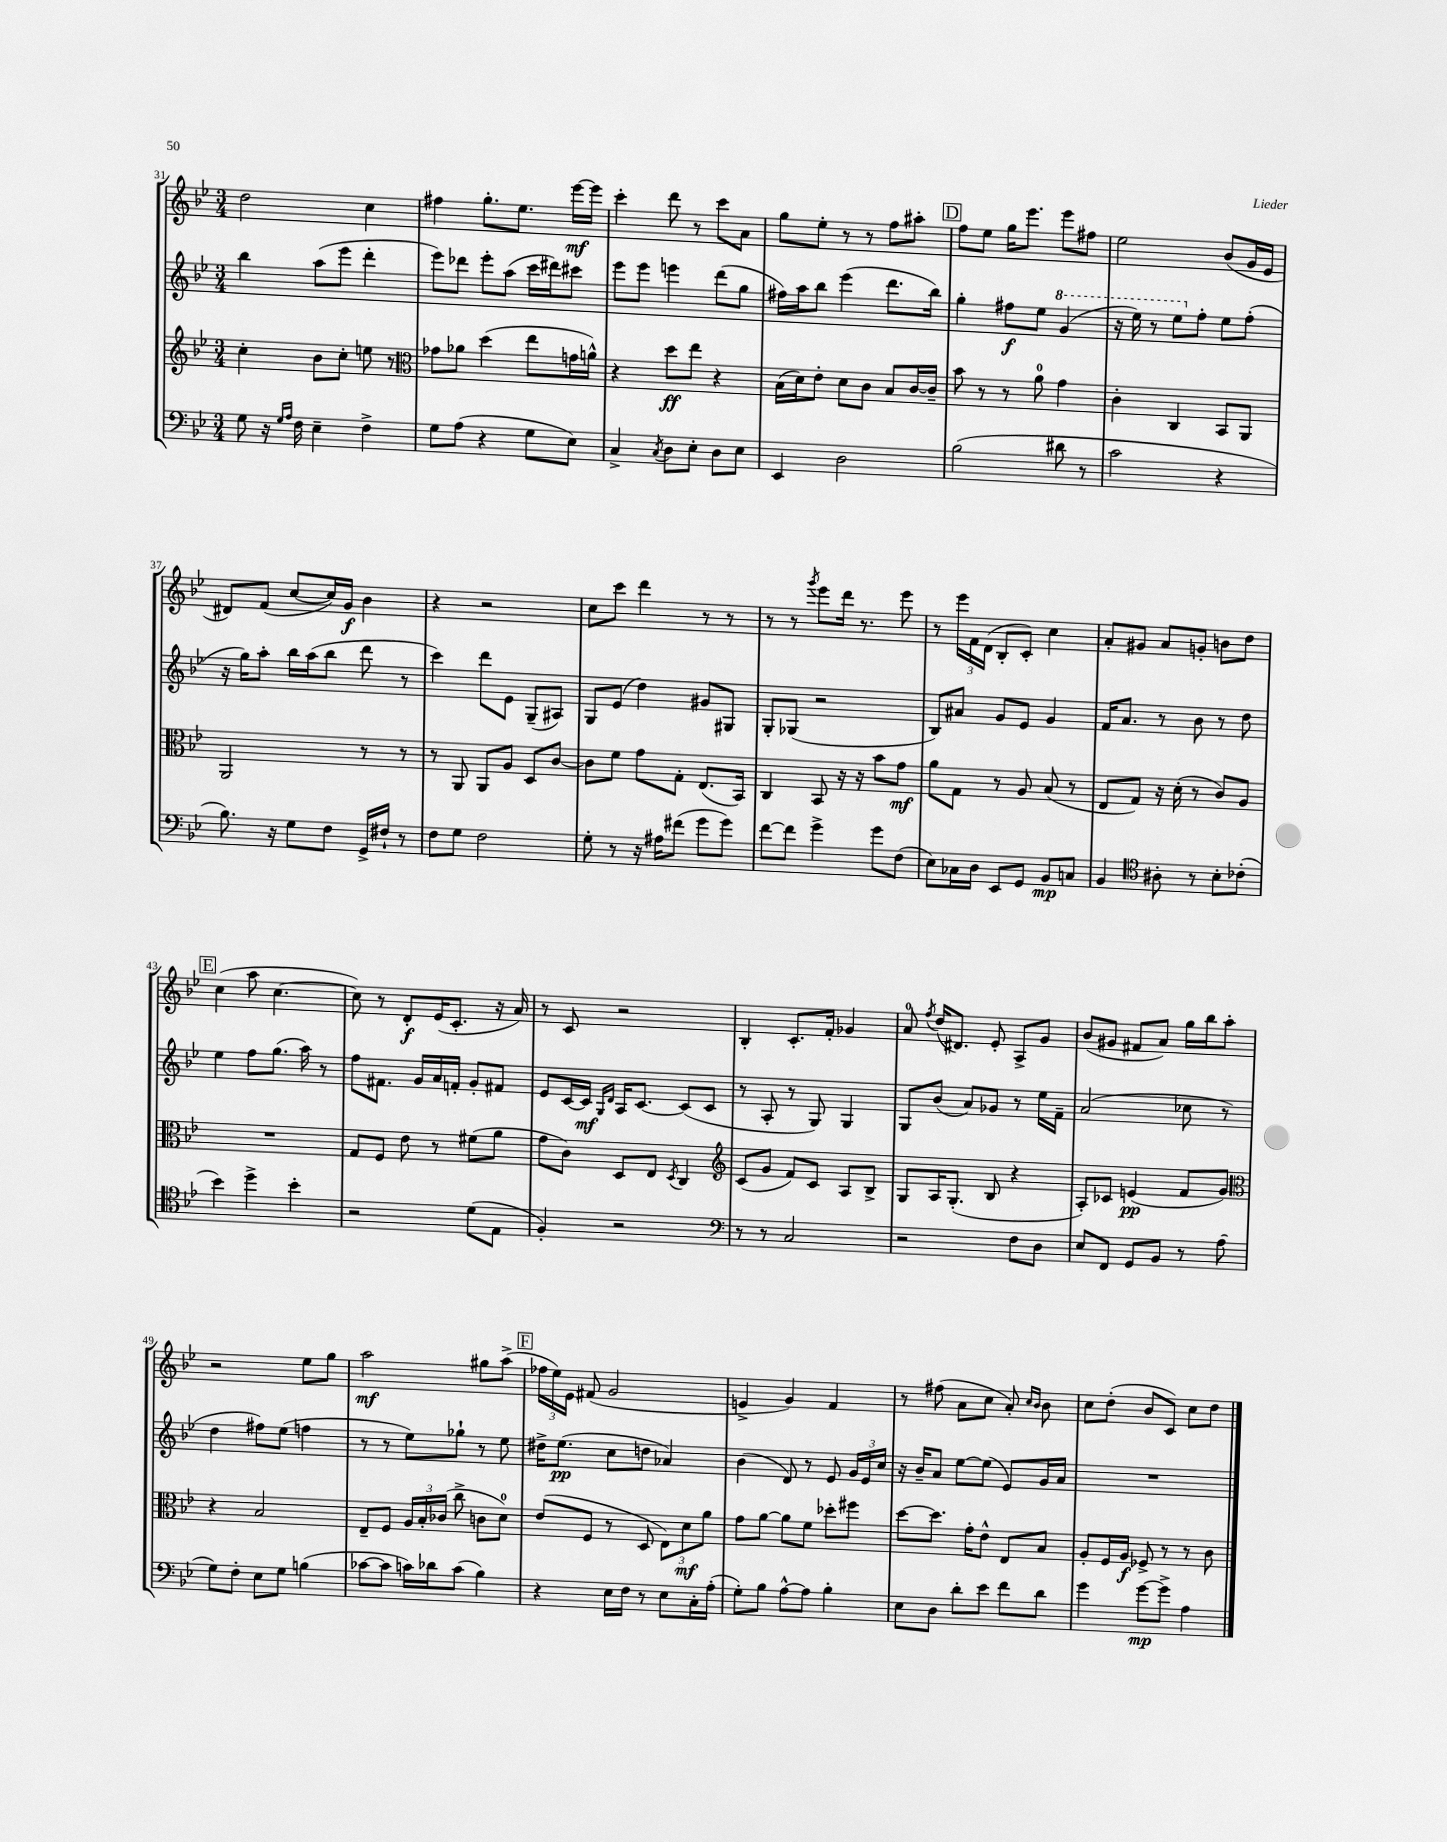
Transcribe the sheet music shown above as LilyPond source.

<<
\new StaffGroup <<
\new Staff = "s0" {
    \clef treble \key bes \major \numericTimeSignature \time 3/4
    \autoBeamOff d''2 c''4 |
    fis''4 g''8.[-. ees''8.] ees'''16[~\mf ees'''16] |
    c'''4-. d'''8 r8 c'''8[ a'8] |
    g''8[ ees''8]-. r8 r8 f''8[ ais''8]-. |
    \mark \markup { \box "D" } f''8[ ees''8] g''16[ ees'''8.] ees'''8[ fis''8] |
    ees''2 bes'8[( g'16 ees'16] |
    dis'8[) f'8]( c''8[~ c''16) g'16]\f bes'4 |
    r4 r2 |
    c''8[ c'''8] d'''4 r8 r8 |
    r8 r8 \acciaccatura { g'''8 } ees'''8[ d'''16] r8. ees'''8 |
    r8 \tuplet 3/2 { ees'''16[ f'16 d'16]( } bes8[-. c'8]-.) c''4 |
    a'8[-. gis'8] a'8[ g'8]-. b'8[ d''8] |
    \mark \markup { \box "E" } c''4( a''8 c''4.~ |
    c''8) r8 d'8[-.\f ees'16( c'8.]-. r16 a'16) |
    r8 c'8 r2 |
    bes4-. c'8.[-. f'16]-. ges'4 |
    a'8-0 \acciaccatura { f''8 } d''16[( dis'8.]) ees'8-. a8[-> g'8] |
    bes'8[( gis'8] fis'8[ a'8]) g''16[ bes''16 a''8]-. |
    r2 ees''8[ g''8] |
    a''2\mf gis''8[ a''8]->( |
    \mark \markup { \box "F" } \tuplet 3/2 { fes''16[ ees''16) ees'16] } fis'8( g'2 |
    e'4-> g'4) f'4 |
    r8 fis''8( a'8[ c''8] a'8-.) \grace { c''16[ bes'16] } bes'8 |
    c''8[ d''8]-.( bes'8[ c'8]) c''8[ d''8] \bar "|." |
}
\new Staff = "s1" {
    \clef treble \key bes \major \numericTimeSignature \time 3/4
    \autoBeamOff bes''4 a''8[( ees'''8] d'''4-. |
    ees'''8[) des'''8] ees'''8[-. a''8]( c'''16[ dis'''16) cis'''8] |
    ees'''8[ ees'''8] e'''4 d'''8[( g''8] |
    fis''16[) a''16 bes''8] ees'''4( d'''8.[ bes''16]) |
    \mark \markup { \box "D" } g''4-. fis''8[\f ees''8] \ottava #1 g''4( |
    r16 ees'''16) r8 ees'''8[ \ottava #0 f''8]-. ees''8[ f''8]-.( |
    r16 g''16[) a''8]-. bes''16[ a''16( bes''8] d'''8 r8 |
    c'''4) d'''8[ ees'8] g8[--( ais8]) |
    g8[ ees'8]( d''4) gis'8[ gis8] |
    g8[-. ges8]( r2 |
    bes8[) ais'8] g'8[ ees'8] g'4 |
    f'16[ a'8.] r8 bes'8 r8 d''8 |
    \mark \markup { \box "E" } ees''4 f''8[ g''8.]( a''16) r8 |
    f''8[ fis'8.] g'16[ a'16 f'16]-. g'8[-. fis'8] |
    ees'8[ c'16~ c'16]\mf \grace { g16[ d'16] } a16[ c'8.]~ c'8[( c'8] |
    r8 a8-. r8 g8) g4 |
    g8[ bes'8]( a'8[) ges'8] r8 ees''16[ f'16]-- |
    a'2( ces''8 r8 |
    d''4 fis''8[) ees''8]( f''4 |
    r8 r8 ees''8[) ges''8]-! r8 ees''8 |
    \mark \markup { \box "F" } dis''16[-> ees''8.]\pp( c''8[ d''8] aes'4) |
    bes'4( d'8) r8 ees'8 \tuplet 3/2 { g'16[ ees'16 c''16] } |
    r16 bes'16[-- a'8] ees''8[~ ees''8]( ees'8[) g'16 a'16] |
    R2. \bar "|." |
}
\new Staff = "s2" {
    \clef treble \key bes \major \numericTimeSignature \time 3/4
    \autoBeamOff c''4-. bes'8[ c''8]-. e''8 r8 |
    \clef alto ges'8[ aes'8] d''4( ees''8[ g'16 a'16]-^) |
    r4 d''8[\ff ees''8] r4 |
    bes16[( d'16) ees'8]-. d'8[ c'8] bes8[ c'16~ c'16]-- |
    \mark \markup { \box "D" } bes'8 r8 r8 a'8-0 g'4 |
    c'4-. c4 bes,8[ a,8] |
    a,2 r8 r8 |
    r8 a,8 a,8[ a8] d8[ c'8]~ |
    c'8[ f'8] g'8[ g8]-. ees8.[( bes,16]) |
    c4 bes,8 r16 r16 bes'8[ g'8]\mf |
    a'8[ g8] r8 a8 bes8( r8 |
    ees8[ g8]) r16 d'16-.( r8 c'8[) a8] |
    \mark \markup { \box "E" } R2. |
    g8[ f8] ees'8 r8 fis'8[( a'8] |
    g'8[ c'8]) d8[ ees8] \acciaccatura { d8 } c4 |
    \clef treble c'8[( g'8] f'8[) c'8] a8[ bes8]-> |
    g8[ a16 g8.]-.( bes8 r4 |
    a8[-.) ces'8] e'4\pp( f'8[ g'8]) |
    \clef alto r4 bes2 |
    ees8[-- f8] \tuplet 3/2 { a16[ bes16-. ces'16]( } c''8-> c'8[ d'8]-0) |
    \mark \markup { \box "F" } ees'8[( f8] r8 d8 \tuplet 3/2 { ees8[) d'8\mf a'8] } |
    g'8[ a'8]~ a'8[ f'8] des''8[-. fis''8] |
    d''8[~ d''8.] g'16[-. ees'8]-^ ees8[ bes8] |
    a8[-. f16 a16]\f fes8-> r8 r8 c'8 \bar "|." |
}
\new Staff = "s3" {
    \clef bass \key bes \major \numericTimeSignature \time 3/4
    \autoBeamOff g8 r16 \grace { g16[ a16] } f16 ees4-- f4-> |
    g8[ a8]( r4 g8[ ees8]) |
    c4-> \acciaccatura { c8 } d8[ ees8]-. d8[ ees8] |
    ees,4 d2 |
    \mark \markup { \box "D" } bes2( dis'8 r8 |
    c'2 r4 |
    bes8.) r16 g8[ f8] g,16[-> fis16]-! r8 |
    f8[ g8] f2 |
    g8-. r8 r16 ais16[ fis'8]( g'8[ g'8]) |
    f'8[~ f'8] g'4-> g'8[ f8]( |
    ees8[) ces16 d16] ees,8[ g,8] bes,8[\mp c8] |
    bes,4 \clef tenor ais8-. r8 bes8[-. ces'8]-.( |
    \mark \markup { \box "E" } bes'4) d''4-> bes'4-. |
    r2 d'8[( ees8] |
    f4-.) r2 |
    \clef bass r8 r8 c2 |
    r2 f8[ d8] |
    ees8[ f,8] g,8[ bes,8] r8 a8( |
    g8[) f8]-. ees8[ g8] b4( |
    ces'8[~ ces'8] c'16[) des'16 c'8]( bes4) |
    \mark \markup { \box "F" } r4 ees16[ f16] r8 ees8[ c16-. a16]-.( |
    g8[-.) bes8] a8[~-^ a8] bes4-. |
    ees8[ d8] d'8[-. ees'8] f'8[ d'8] |
    g'4 g'8[~\mp g'8]-> a4 \bar "|." |
}
>>
>>
\layout { \context { \Score currentBarNumber = #31 } }
